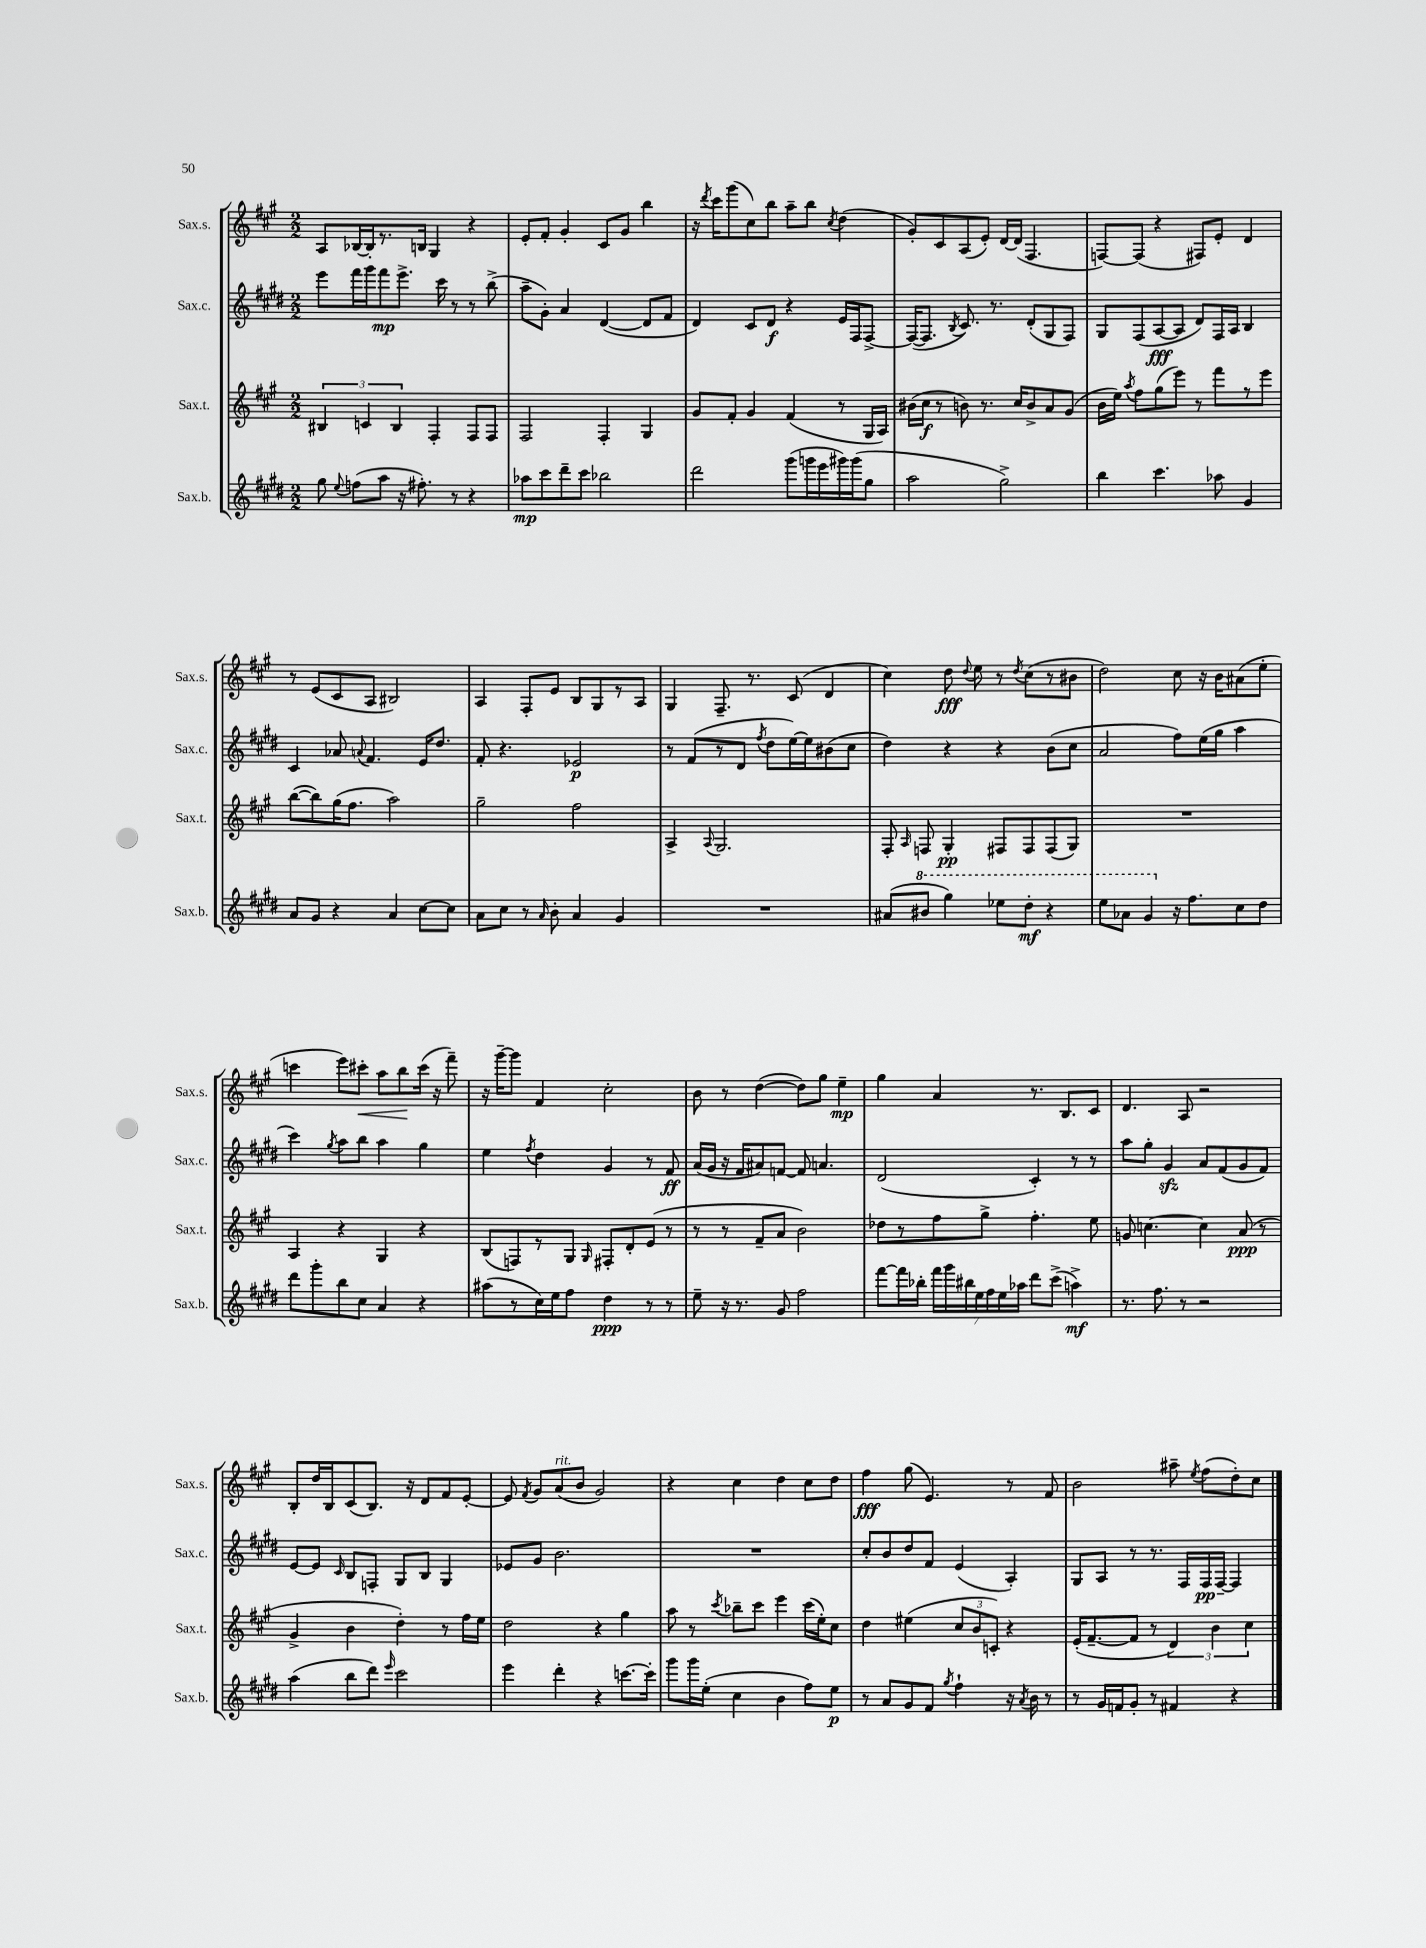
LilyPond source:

<<
\new StaffGroup <<
\new Staff = "s0" \with { instrumentName = "Sax.s." shortInstrumentName = "Sax.s." } {
    \clef treble \key a \major \numericTimeSignature \time 2/2
    \autoBeamOff a8[ bes16~ bes16-. r8. b16] gis4 r4 |
    e'8[-. fis'8]-. gis'4-. cis'8[ gis'8] b''4 |
    r16 \acciaccatura { d'''8 } cis'''16[ gis'''8( cis''8) b''8] a''8[-- b''8] \acciaccatura { cis''8 } d''4( |
    gis'8[-.) cis'8 a8( e'8]-.) d'16[~ d'16]( fis4. |
    f8[~) f8]( r4 fis8[) e'8]-. d'4 |
    r8 e'8[( cis'8 a8] bis2) |
    a4 fis8[-. e'8] b8[ gis8 r8 a8] |
    gis4 fis8.-- r8. cis'8( d'4 |
    cis''4) d''8\fff \appoggiatura { d''8 } e''8 r8 \acciaccatura { d''8 } cis''8[( r8 bis'8] |
    d''2) cis''8 r16 b'16[ ais'8( e''8]-. |
    c'''4 e'''8[) cis'''8]-.\< a''8[ b''8\! cis'''16]( r16 fis'''8--) |
    r16 gis'''16[~-- gis'''8] fis'4 cis''2-. |
    b'8 r8 d''4~( d''8[) gis''8] e''4--\mp |
    gis''4 a'4 r8. b8.[ cis'8] |
    d'4. a8 r2 |
    b8[-. d''16 b16 cis'8( b8.]) r16 d'8[ fis'8 e'8]~-. |
    e'8 \acciaccatura { fis'8 } gis'8[ a'8^\markup { \italic "rit." }( b'8] gis'2) |
    r4 cis''4 d''4 cis''8[ d''8] |
    fis''4\fff gis''8( e'4.) r8 fis'8 |
    b'2 ais''8-- \acciaccatura { e''8 } fis''8[( d''8-.) cis''8] \bar "|." |
}
\new Staff = "s1" \with { instrumentName = "Sax.c." shortInstrumentName = "Sax.c." } {
    \clef treble \key e \major \numericTimeSignature \time 2/2
    \autoBeamOff e'''8[ fis'''16 gis'''16 fis'''8\mp e'''8.]-> cis'''16 r8 r8 b''8->( |
    a''8[-- gis'8]-.) a'4 dis'4~( dis'8[ fis'8] |
    dis'4) cis'8[ dis'8]\f r4 e'16[ fis16 fis8]~-> |
    fis16[~( fis8.] \acciaccatura { b8 } cis'8.) r8. dis'8[-.( gis8 fis8]) |
    gis8[ fis8( a8~\fff a8] dis'8[) fis16 a16] b4 |
    cis'4 aes'8 \appoggiatura { a'8 } fis'4. e'16[ dis''8.] |
    fis'8-. r4. ees'2\p |
    r8 fis'8[( r8 dis'8] \acciaccatura { fis''8 } dis''8[ e''16~) e''16 bis'8( cis''8] |
    dis''4) r4 r4 b'8[( cis''8] |
    a'2 fis''8[) e''16( gis''16] a''4 |
    cis'''4) \acciaccatura { gis''8 } a''8[ b''8] a''4 gis''4 |
    e''4 \acciaccatura { fis''8 } dis''4 gis'4 r8 fis'8\ff |
    a'16[( gis'16] r16 fis'16[ ais'8) f'8]~ f'8 a'4. |
    dis'2( cis'4-.) r8 r8 |
    a''8[ gis''8]-. gis'4\sfz a'8[ fis'8( gis'8 fis'8]) |
    e'8[~ e'8] \grace { cis'16 } b8[ f8]-. gis8[ b8] gis4 |
    ees'8[ gis'8] b'2. |
    R1 |
    cis''8[-. b'8 dis''8 fis'8] e'4( a4-.) |
    gis8[ a8] r8 r8. fis16[ fis16\pp fis16]~-- fis4 \bar "|." |
}
\new Staff = "s2" \with { instrumentName = "Sax.t." shortInstrumentName = "Sax.t." } {
    \clef treble \key a \major \numericTimeSignature \time 2/2
    \autoBeamOff \tuplet 3/2 { bis4 c'4 bis4 } fis4-. fis8[ fis8] |
    fis2 fis4-. gis4 |
    gis'8[ fis'8]-. gis'4 fis'4( r8 gis16[ a16]) |
    bis'16[( cis''16]\f r8 b'8) r8. cis''16[ b'8-> a'8 gis'8]( |
    b'16[ e''16]) \acciaccatura { a''8 } fis''8[ gis''8( e'''8]) r8 fis'''8[ r8 e'''8] |
    b''8[~( b''8) gis''16( fis''8.] a''2) |
    gis''2-- fis''2 |
    a4-> \appoggiatura { a8 } gis2. |
    fis8-. \grace { a16 } f8 gis4-.\pp fis8[ fis8 fis8( gis8]) |
    R1 |
    a4 r4 gis4 r4 |
    b8[( f8) r8 gis8] \grace { gis16 } fis8[-. d'8-. e'8]( r8 |
    r8 r8 fis'8[-- a'8] b'2) |
    des''8[ r8 fis''8 gis''8]-> fis''4.-. e''8 |
    g'8 c''4.~ c''4 a'8\ppp( r8 |
    gis'4-> b'4 d''4-.) r8 fis''16[ e''16] |
    d''2 r4 gis''4 |
    a''8 r8 \acciaccatura { cis'''8 } bes''8[-- cis'''8] e'''4 cis'''16[( e''16-.) cis''8] |
    d''4 eis''4( \tuplet 3/2 { cis''8[ b'8 c'8]-.) } r4 |
    e'16[-.( fis'8.~-- fis'8] r8 \tuplet 3/2 { d'4) b'4 cis''4 } \bar "|." |
}
\new Staff = "s3" \with { instrumentName = "Sax.b." shortInstrumentName = "Sax.b." } {
    \clef treble \key e \major \numericTimeSignature \time 2/2
    \autoBeamOff gis''8 \appoggiatura { e''8 } f''8[( a''8] r16 fis''8.-.) r8 r4 |
    aes''8[\mp cis'''8 dis'''8-- cis'''8] bes''2 |
    dis'''2 gis'''8[( g'''16 e'''16 gis'''16) gis'''16( gis''8] |
    a''2 gis''2->) |
    b''4 cis'''4. aes''8 gis'4 |
    a'8[ gis'8] r4 a'4 cis''8[~ cis''8] |
    a'8[ cis''8] r8 \grace { a'16 } b'8-. a'4 gis'4 |
    R1 |
    ais'8[( \ottava #1 bis''8] gis'''4) ees'''8[ dis'''8]-.\mf r4 |
    e'''8[ aes''8] gis''4 \ottava #0 r16 fis''8.[ cis''8 dis''8] |
    dis'''8[ gis'''8-. b''8 cis''8] a'4 r4 |
    ais''8[( r8 cis''16) e''16 fis''8] dis''4\ppp r8 r8 |
    e''8-- r16 r8. gis'8 fis''2 |
    fis'''8[~ fis'''16 bes''16]-. \tuplet 7/4 { fis'''16[ gis'''16 bis''16 e''16 fis''16 e''16 aes''16] } dis'''8[ cis'''8]->( a''4->\mf) |
    r8. fis''8. r8 r2 |
    a''4( b''8[ dis'''8]) \grace { e'''16 } cis'''2 |
    e'''4 dis'''4-. r4 c'''8.[~ c'''16]-. |
    gis'''8[ gis'''16 e''16]-.( cis''4 b'4 fis''8[) e''8]\p |
    r8 a'8[ gis'8 fis'8] \acciaccatura { gis''8 } fis''4-! r16 \acciaccatura { a'8 } b'16 r8 |
    r8 gis'16[ f'16 gis'8]-. r8 fis'4 r4 \bar "|." |
}
>>
>>
\layout { \context { \Score \remove "Bar_number_engraver" } }
